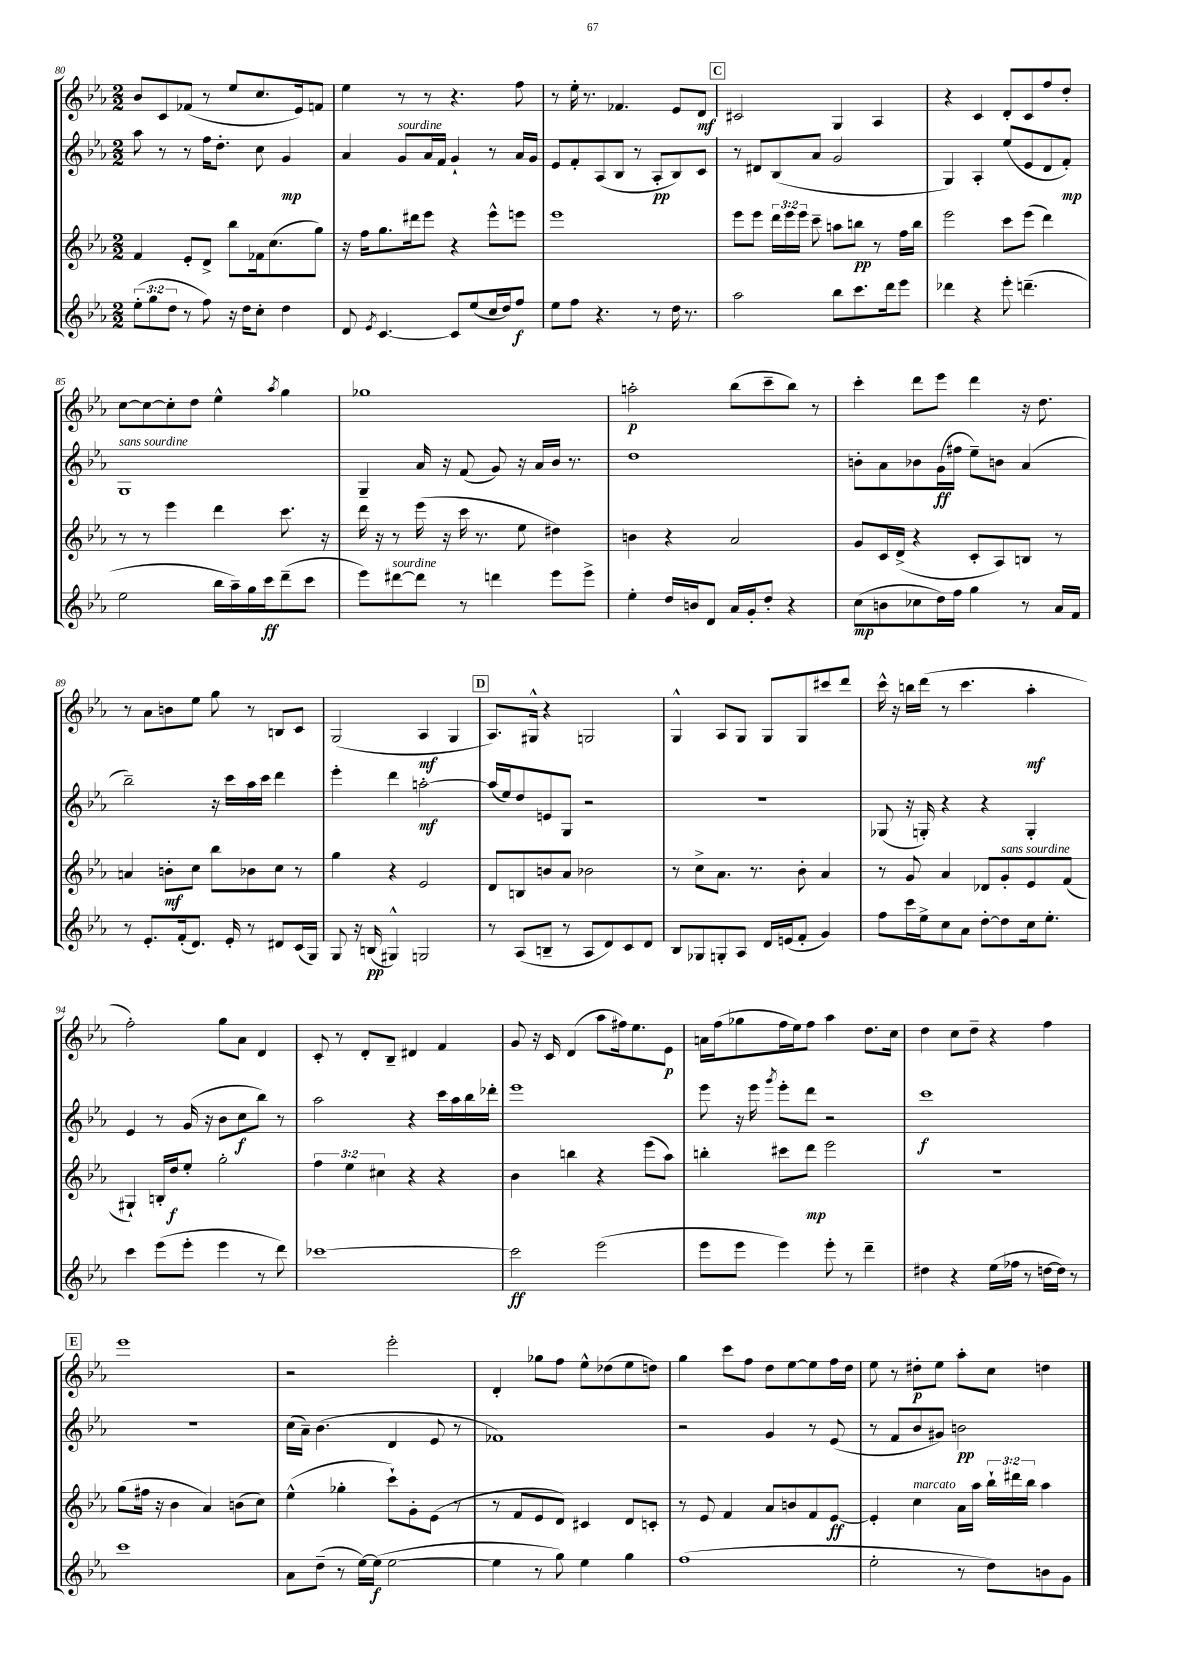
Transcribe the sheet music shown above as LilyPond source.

<<
\new StaffGroup <<
\new Staff = "s0" {
    \clef treble \key ees \major \numericTimeSignature \time 2/2
    \autoBeamOff bes'8[ c'8 fes'8]( r8 ees''8[ c''8. ees'16) f'8] |
    ees''4 r8 r8 r4. f''8 |
    r8 ees''16-. r8. fes'4. ees'8[ d'8]\mf |
    \mark \markup { \box "C" } cis'2 g4 aes4 |
    r4 c'4 d'8[-. c'8 f''8 d''8]-. |
    c''8[~ c''8~ c''8-. d''8] ees''4-^ \acciaccatura { aes''8 } g''4 |
    ges''1 |
    a''2-.\p bes''8[( c'''8-- bes''8]) r8 |
    c'''4-. d'''8[ ees'''8] d'''4 r16 d''8. |
    r8 aes'8[ b'8 ees''8] g''8 r8 b8[ c'8] |
    g2( aes4\mf g4 |
    \mark \markup { \box "D" } aes8.[) gis16]-^ r4 g2 |
    g4-^ aes8[ g8] g8[ g8 cis'''8 d'''8] |
    c'''16-^ r16 b''16[ d'''16]( r8 c'''4. aes''4-.\mf |
    f''2-.) g''8[ aes'8] d'4 |
    c'8-. r8 d'8[-. bes8]-- dis'4 f'4 |
    g'8 r16 c'16 d'4( aes''8[ fis''16) ees''8. ees'8]\p |
    a'16[ f''16( ges''8 f''16 ees''16) f''8] aes''4 d''8.[ c''16] |
    d''4 c''8[ d''8]-- r4 f''4 |
    \mark \markup { \box "E" } ees'''1 |
    r2 ees'''2-. |
    d'4-. ges''8[ f''8] ees''8[-^ des''8( ees''8 d''8]) |
    g''4 c'''8[ f''8] d''8[ ees''8~ ees''8 f''16 d''16] |
    ees''8 r8 dis''8[-.\p ees''8] aes''8[-. c''8] d''4 \bar "|." |
}
\new Staff = "s1" {
    \clef treble \key ees \major \numericTimeSignature \time 2/2
    \autoBeamOff aes''8 r8 r8 f''16[ d''8.]-. c''8 g'4\mp |
    aes'4 g'8[^\markup { \italic "sourdine" } aes'16 f'16] g'4-! r8 aes'16[ g'16] |
    ees'8[ f'8-. aes8( bes8] r8 aes8[-.\pp bes8) c'8] |
    \mark \markup { \box "C" } r8 dis'8[ bes8( aes'8] g'2 |
    g4) aes4-. ees''8[( ees'8 d'8 f'8]-.\mp) |
    g1^\markup { \italic "sans sourdine" } |
    g4-- aes'16 r16 f'8( g'8) r16 aes'16[ bes'16] r8. |
    d''1 |
    b'8[-. aes'8 bes'8 g'16\ff( fis''16] ees''8[--) b'8] aes'4( |
    bes''2--) r16 c'''16[ aes''16 c'''16] d'''4 |
    ees'''4-. d'''4 a''2~-.\mf |
    \mark \markup { \box "D" } a''16[( ees''16) d''8 e'8 g8] r2 |
    R1 |
    ges8( r16 g16-.) r4 r4 g4-. |
    ees'4 r8 g'16( r16 bes'8[ c''8\f bes''8]) r8 |
    aes''2 r4 c'''16[ aes''16 bes''16 des'''16]-. |
    ees'''1 |
    ees'''8 r16 ees'''16 \acciaccatura { g'''8 } ees'''8[-. d'''8] r2 |
    c'''1\f |
    \mark \markup { \box "E" } r1 |
    c''16[( aes'16]--) bes'4.( d'4 ees'8 r8 |
    fes'1) |
    r2 g'4 r8 ees'8( |
    r8 f'8[ bes'8 gis'8]) b'2\pp \bar "|." |
}
\new Staff = "s2" {
    \clef treble \key ees \major \numericTimeSignature \time 2/2 \override Staff.TupletNumber.text = #tuplet-number::calc-fraction-text
    \autoBeamOff f'4 ees'8[-. d'8]-> bes''8[ fes'16 c''8.( g''8]) |
    r16 f''16[ g''8. dis'''16 ees'''8] r4 ees'''8[-^ e'''8] |
    ees'''1 |
    \mark \markup { \box "C" } ees'''8[ ees'''8] \tuplet 3/2 { d'''16[ ees'''16 ees'''16] } c'''8-- a''8[ b''8]\pp r8 f''16[ b''16] |
    ees'''2 c'''8[ ees'''8]( d'''4) |
    r8 r8 ees'''4 d'''4 c'''8. r16 |
    d'''16 r16 r8 ees'''16( r16 c'''16 r8. ees''8 dis''4) |
    b'4 r4 aes'2 |
    g'8[ c'16 d'16]->( r4 c'8[-. aes8) b8] r8 |
    a'4 b'8[-.\mf c''8] bes''8[ bes'8 c''8] r8 |
    g''4 r4 ees'2 |
    \mark \markup { \box "D" } d'8[ b8 b'8 aes'8] bes'2 |
    r8 c''8[-> aes'8.] r8. bes'8-. aes'4 |
    r8 g'8 aes'4 des'8[ g'8-.^\markup { \italic "sans sourdine" } ees'8 f'8]( |
    gis4-!) b16[-. d''16\f ees''8]-. g''2-. |
    \tuplet 3/2 { f''4 ees''4 cis''4 } r4 r4 |
    bes'4 b''4 r4 ees'''8[( aes''8]) |
    b''4-. cis'''8[ d'''8]\mp ees'''2 |
    r1 |
    \mark \markup { \box "E" } g''8[( fis''16] r16 bes'4 aes'4) b'8[( c''8]) |
    ees''4-^( ges''4-. c'''8[-!) g'8-. ees'8]( r8 |
    r8 f'8[ ees'8 d'8]) cis'4 d'8[ c'8]-. |
    r8 ees'8 f'4 aes'8[ b'8 f'8 ees'8]~\ff |
    ees'4-. c''4^\markup { \italic "marcato" } aes'16[ aes''16] \tuplet 3/2 { bes''16[-! dis'''16 bes''16] } aes''4 \bar "|." |
}
\new Staff = "s3" {
    \clef treble \key ees \major \numericTimeSignature \time 2/2 \override Staff.TupletNumber.text = #tuplet-number::calc-fraction-text
    \autoBeamOff \tuplet 3/2 { ees''8[-.( g''8 d''8] } r8 f''8) r16 d''16[ c''8]-. d''4 |
    d'8 \acciaccatura { ees'8 } c'4.~ c'8[ ees''8( c''16 d''16) f''8]\f |
    ees''8[ f''8] r4. r8 d''16 r8. |
    \mark \markup { \box "C" } aes''2 bes''8[ c'''8. d'''16 ees'''8] |
    des'''4 r4 ees'''8-. d'''4.--( |
    ees''2 bes''16[ aes''16--) g''16 c'''16\ff d'''8--( c'''8] |
    ees'''8[) dis'''8~^\markup { \italic "sourdine" } dis'''8] r8 d'''4 ees'''8[ ees'''8]-> |
    ees''4-. d''16[ b'16 d'8] aes'16[ g'16-. d''8]-. r4 |
    c''8[\mp( b'8 ces''8 d''16) f''16] g''4 r8 aes'16[ f'16] |
    r8 ees'8.[-. f'16-.( d'8.]) ees'16-. r8 dis'8[ c'16( g16]) |
    g8 r16 b16\pp( gis4-^) g2 |
    \mark \markup { \box "D" } r8 aes8[( b8]-- r8 aes8[ d'8) c'8 d'8] |
    bes8[ ges8 g8-. aes8] d'16[ e'16( f'8]-. g'4) |
    f''8[ c'''16 ees''16-> c''8 aes'8] d''8[~-. d''8 c''16 ees''8.]-. |
    c'''4 ees'''8[( ees'''8]-. ees'''4 r8 d'''8) |
    ces'''1~ |
    ces'''2\ff ees'''2( |
    ees'''8[ ees'''8] ees'''4) ees'''8-. r8 d'''4-- |
    dis''4 r4 ees''16[( fes''16] r8 d''16[~ d''16]) r8 |
    \mark \markup { \box "E" } c'''1 |
    aes'8[ d''8]--( r8 ees''16[~) ees''16]\f( ees''2~ |
    ees''4 r8 g''8) ees''4 g''4 |
    f''1( |
    ees''2-. r8 d''8[) b'8 g'8] \bar "|." |
}
>>
>>
\layout { \context { \Score currentBarNumber = #80 } }
